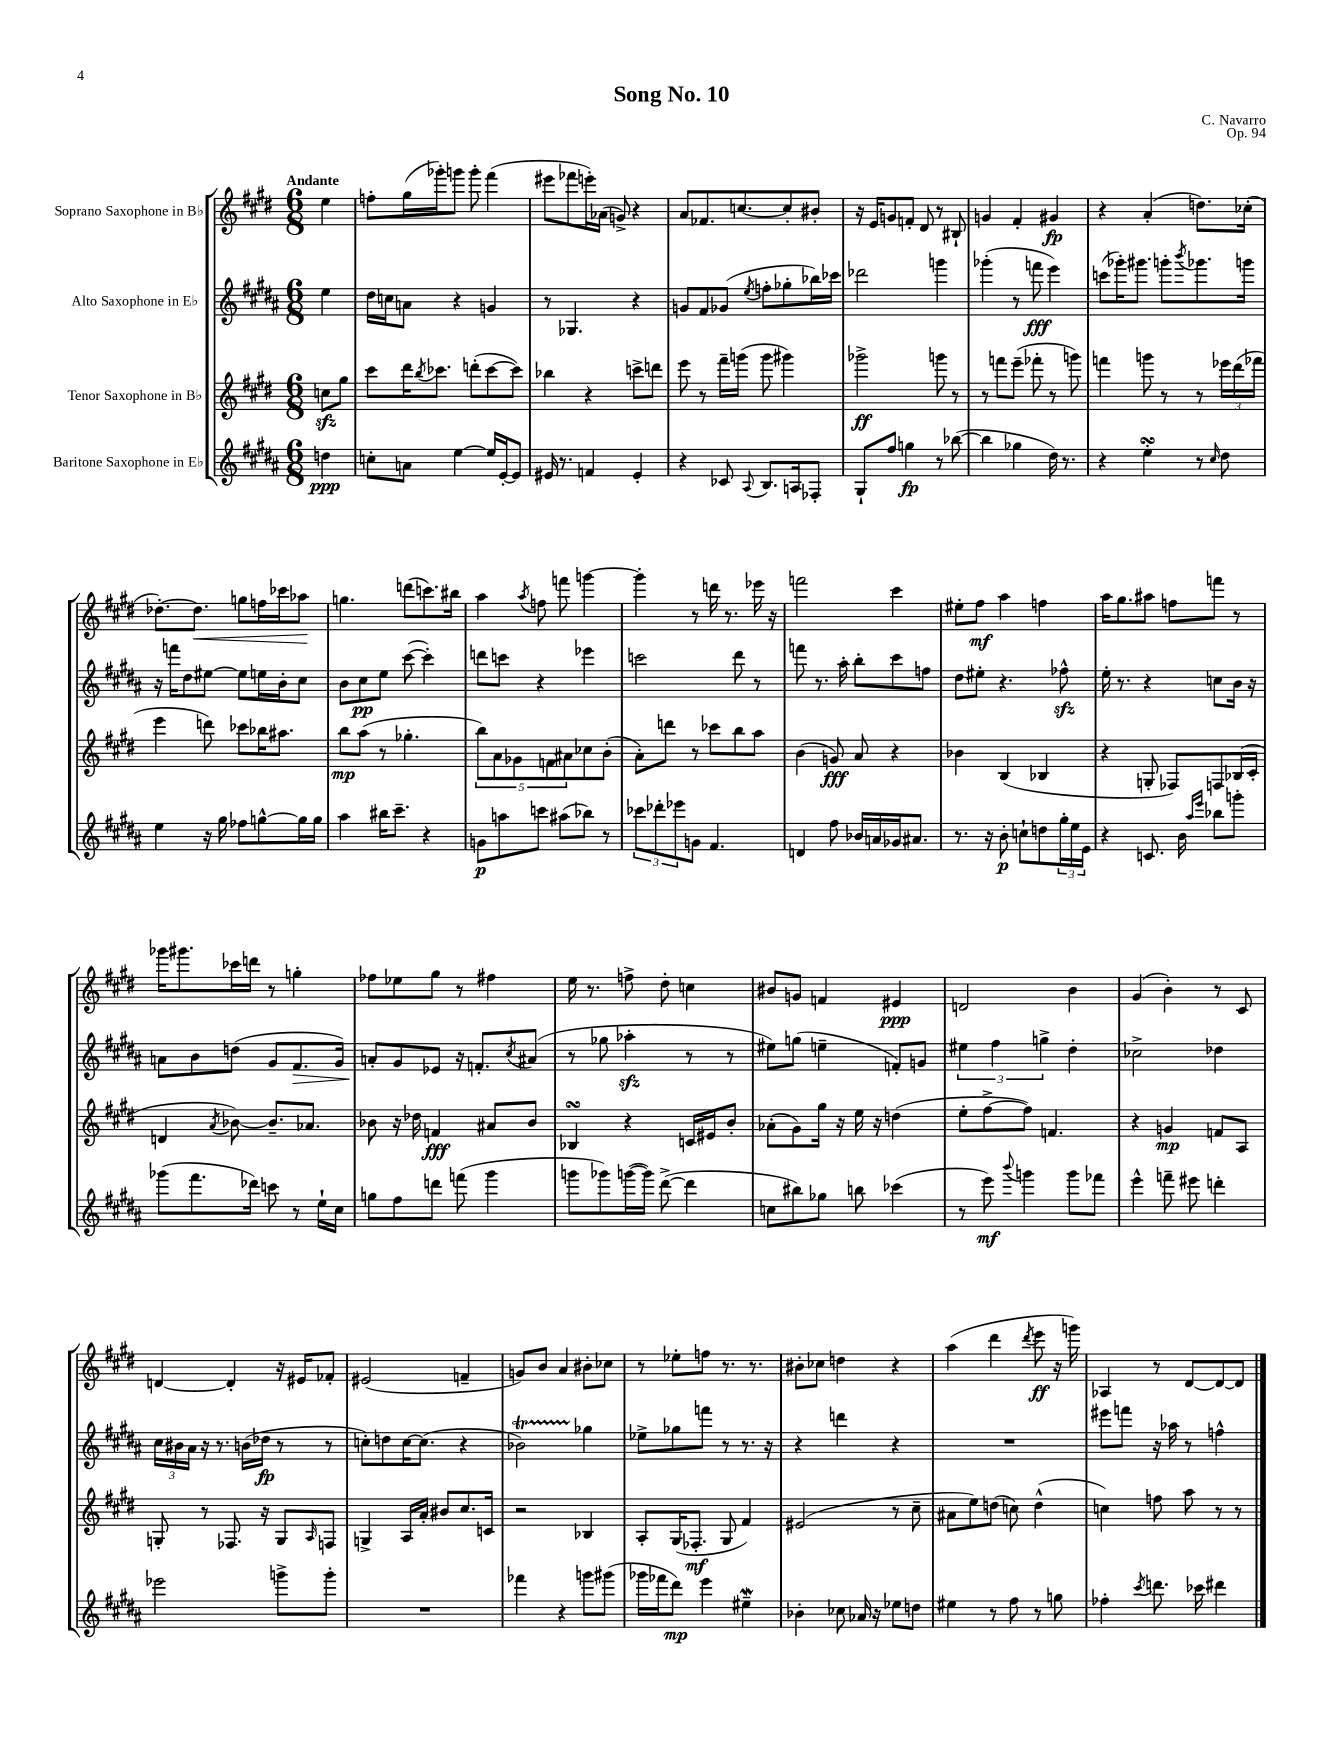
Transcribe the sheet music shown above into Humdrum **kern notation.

**kern	**kern	**kern	**kern
*staff4	*staff3	*staff2	*staff1
*clefG2	*clefG2	*clefG2	*clefG2
*k[f#c#g#d#a#]	*k[f#c#g#d#]	*k[f#c#g#d#a#]	*k[f#c#g#d#]
*M6/8	*M6/8	*M6/8	*M6/8
4dd	8cc	4ee	4ee
.	8gg#	.	.
=	=	=	=
8cc'	8ccc#	16dd#	8ff'
.	.	16cc	.
8a	16ddd#	8a	(16gg#
.	8qbb	.	.
.	8.ccc-	.	16ggg-')
[4ee	.	4r	8ggg
.	(8ddd'	.	8ggg'
16ee]	[8ccc-	4g	(4fff#
[16e'	.	.	.
8e]	8ccc-])	.	.
=	=	=	=
16e#	4bb-	8r	8eee#
8.r	.	.	.
.	.	4.G-	8fff-
4f	4r	.	16eee')
.	.	.	(16a-
.	.	.	8g^)
4e#'	8ccc^	4r	4r
.	8ddd	.	.
=	=	=	=
4r	8eee	8g	8a
.	8r	8f#	8.f-
8c-	16fff#~	(8g-	.
.	(16ggg	.	[8.cc
8qqA#	.	8qee	.
8.B	8ggg	8ff'	.
.	4ggg#)	8gg-'	8cc']
16A	.	.	.
8F-'	.	16bb-)	8b#'
.	.	16ccc-	.
=	=	=	=
8G#`	2ggg-^	2ddd-	16r
.	.	.	16e
8ff#	.	.	8g
4gg	.	.	8f'
.	.	.	8d#
8r	8ggg	4ggg	8r
([8bb-	8r	.	8B#`
=	=	=	=
4bb-]	8r	(4ggg-'	4g
.	8fff	.	.
4gg-	(8eee~	8r	4f#'
.	8fff-'	8fff	.
16dd#)	8r	4eee)	4g#
8.r	.	.	.
.	8ggg)	.	.
=	=	=	=
4r	4fff	(8ccc	4r
.	.	16ggg-')	.
.	.	8.ggg#	.
4ee'	8ggg	.	(4a'
.	8r	8ggg'	.
.	.	8qbbb	.
8r	8r	8.ggg-	8.dd)
16qqcc#	.	.	.
8dd#	24eee-	.	.
.	(24ddd#	.	.
.	.	16ggg	(16cc-'
.	24fff-	.	.
=	=	=	=
4ee	4eee	16r	[8.dd-')
.	.	16fff	.
.	.	8dd#	.
.	.	.	8.dd-]
16r	8ddd)	[8ee#	.
16gg#	.	.	.
8ff-	8ccc-	8ee#]	8gg
[8gg^^	16bb-	16ee	16ff
.	8.aa#	16b'	16ccc-
16gg]	.	8cc#	8aa-
16gg	.	.	.
=	=	=	=
4aa#	8bb	8b	4.gg
.	(8aa	8cc#	.
16bb#	8r	8ee	.
8.ccc#~	.	.	.
.	4.gg-'	([8ccc#	(8ddd
4r	.	4ccc#'])	8.ccc)
.	.	.	16bb#
=	=	=	=
8g	10bb)	8ddd	4aa
.	10a	.	.
8aa	.	8ccc	.
.	10g-	.	.
.	.	.	8qaa
8ccc	.	4r	8ff
.	10f	.	.
(8aa#	.	.	8fff
.	10a#	.	.
8bb-)	8cc-	4eee-	[4ggg
8r	(8b'	.	.
=	=	=	=
12ccc-	8a')	2ccc	4ggg']
12ddd-'	.	.	.
.	8ddd	.	.
12eee-	.	.	.
8g	8r	.	8r
4.f#	8ccc-	.	16ddd
.	.	.	8.r
.	8bb	8ddd#	.
.	8aa	8r	16eee-
.	.	.	16r
=	=	=	=
4d	(4b	8fff	2fff
.	.	8.r	.
8ff#	8g)	.	.
.	.	16aa#'	.
16b-	8a	8bb'	.
16a	.	.	.
16g-	4r	8ccc#	4ccc#
8.a#	.	.	.
.	.	8ff	.
=	=	=	=
8.r	4b-	8dd#	8ee#'
.	.	8ee#'	8ff#
16r	.	.	.
8b'	(4B	4.r	4aa
8cc`	.	.	.
8dd	4B-	.	4ff
24gg#'	.	8ff-^^	.
24ee	.	.	.
24e	.	.	.
=	=	=	=
4r	4r	16ee'	16aa
.	.	8.r	8.gg#
8.c	8G'	4r	8aa#
.	8F-)	.	8ff
16b	.	.	.
16qqaa#	.	.	.
16qqeee	.	.	.
8bb-	8F	8cc	8fff
8ggg'	(16B-	16b	8r
.	16c#'	16r	.
=	=	=	=
(8ggg-	4d	8a	16ggg-
.	.	.	8.ggg#
8.fff#	.	8b	.
.	8qa	.	.
.	[8b-)	(8dd	16ccc-
16ddd-)	.	.	16ddd
8ccc	8.b-~]	8g#	8r
8r	.	8.f#	4gg'
.	8.a-	.	.
16ee`	.	.	.
16cc#	.	16g#)	.
=	=	=	=
8gg	8b-	8a'	8ff-
8ff#	16r	8g#	8ee-
.	16dd-	.	.
8ddd	4f	8e-	8gg#
(8fff	.	16r	8r
.	.	8.f'	.
4ggg#	8a#	.	4ff#
.	.	8qcc#	.
.	8b-	(8a#	.
=	=	=	=
8ggg	4B-	8r	16ee
.	.	.	8.r
8ggg-)	.	8gg-	.
([16ggg	4r	4aa-'	8ff^
16ggg])	.	.	.
([8ddd#^	.	.	8dd#'
4ddd#]	16c	8r	4cc
.	16e#	.	.
.	8b'	8r	.
=	=	=	=
8cc	(8a-'	8ee#)	8b#
8bb#)	8g#)	(8gg	8g
8gg-	16gg#	4ee~	4f
.	16r	.	.
8bb	16ee	.	.
.	16r	.	.
(4ccc-	(4dd	8f')	4e#
.	.	8g	.
=	=	=	=
8r	8ee'	6ee#	2d
8eee)	[8ff#^	.	.
.	.	6ff#	.
8qqbbb	.	.	.
4ggg	8ff#])	.	.
.	.	6gg^	.
.	4.f	.	.
8ggg	.	4dd#'	4b
8fff-	.	.	.
=	=	=	=
4eee^^	4r	2cc-^	(4g#
8fff~	4g	.	4b')
8eee#	.	.	.
4ddd'	8f	4dd-	8r
.	8A	.	8c#
=	=	=	=
2eee-	8G'	24cc#	[4d
.	.	24b#	.
.	.	24a#	.
.	8r	16r	.
.	.	8.r	.
.	8.F-	.	4d']
.	.	(16b	.
.	16r	16dd-	.
8ggg^	8G	8r	16r
.	.	.	16e#
.	16qqA	.	.
8ggg'	8F	8r	8f-'
=	=	=	=
2.r	4G^	8cc')	(2e#
.	.	8dd	.
.	16A	[16cc	.
.	16a'	(8.cc]	.
.	8b#	.	.
.	8.cc#	4r	4f~
.	16c	.	.
=	=	=	=
4fff-	2r	2b-)	8g)
.	.	.	8b
4r	.	.	4a
8ggg	4B-	4gg-	8b#'
(8ggg#	.	.	8cc-
=	=	=	=
16ggg-	8A'	8ee-^	8r
16fff-	.	.	.
8ddd#)	(16G#	8gg-	8ee-'
.	8.F-'	.	.
4eee	.	8fff	8ff
.	8G#	8r	8.r
4ee#~	4f#)	8.r	.
.	.	.	8.r
.	.	16r	.
=	=	=	=
4b-'	(2e#	4r	8b#'
.	.	.	8cc-
8cc-	.	4ddd	4dd
16a-	.	.	.
16r	.	.	.
8ee-	8r	4r	4r
8dd	8cc#~	.	.
=	=	=	=
4ee#	8a#	2.r	(4aa
.	8ee)	.	.
8r	(8dd	.	4ddd#
8ff#	8cc)	.	.
.	.	.	8qddd#
8r	(4dd^^	.	8eee
8gg	.	.	16r
.	.	.	16ggg)
=	=	=	=
4ff-'	4cc)	8eee#	4A-
.	.	8fff	.
8qccc#	.	.	.
8.ddd	8ff	16r	8r
.	.	16aa-	.
.	8aa	8r	[8d#
16ccc-	.	.	.
4ddd#	8r	4ff^^	8d#_
.	8r	.	8d#]
==	==	==	==
*-	*-	*-	*-
